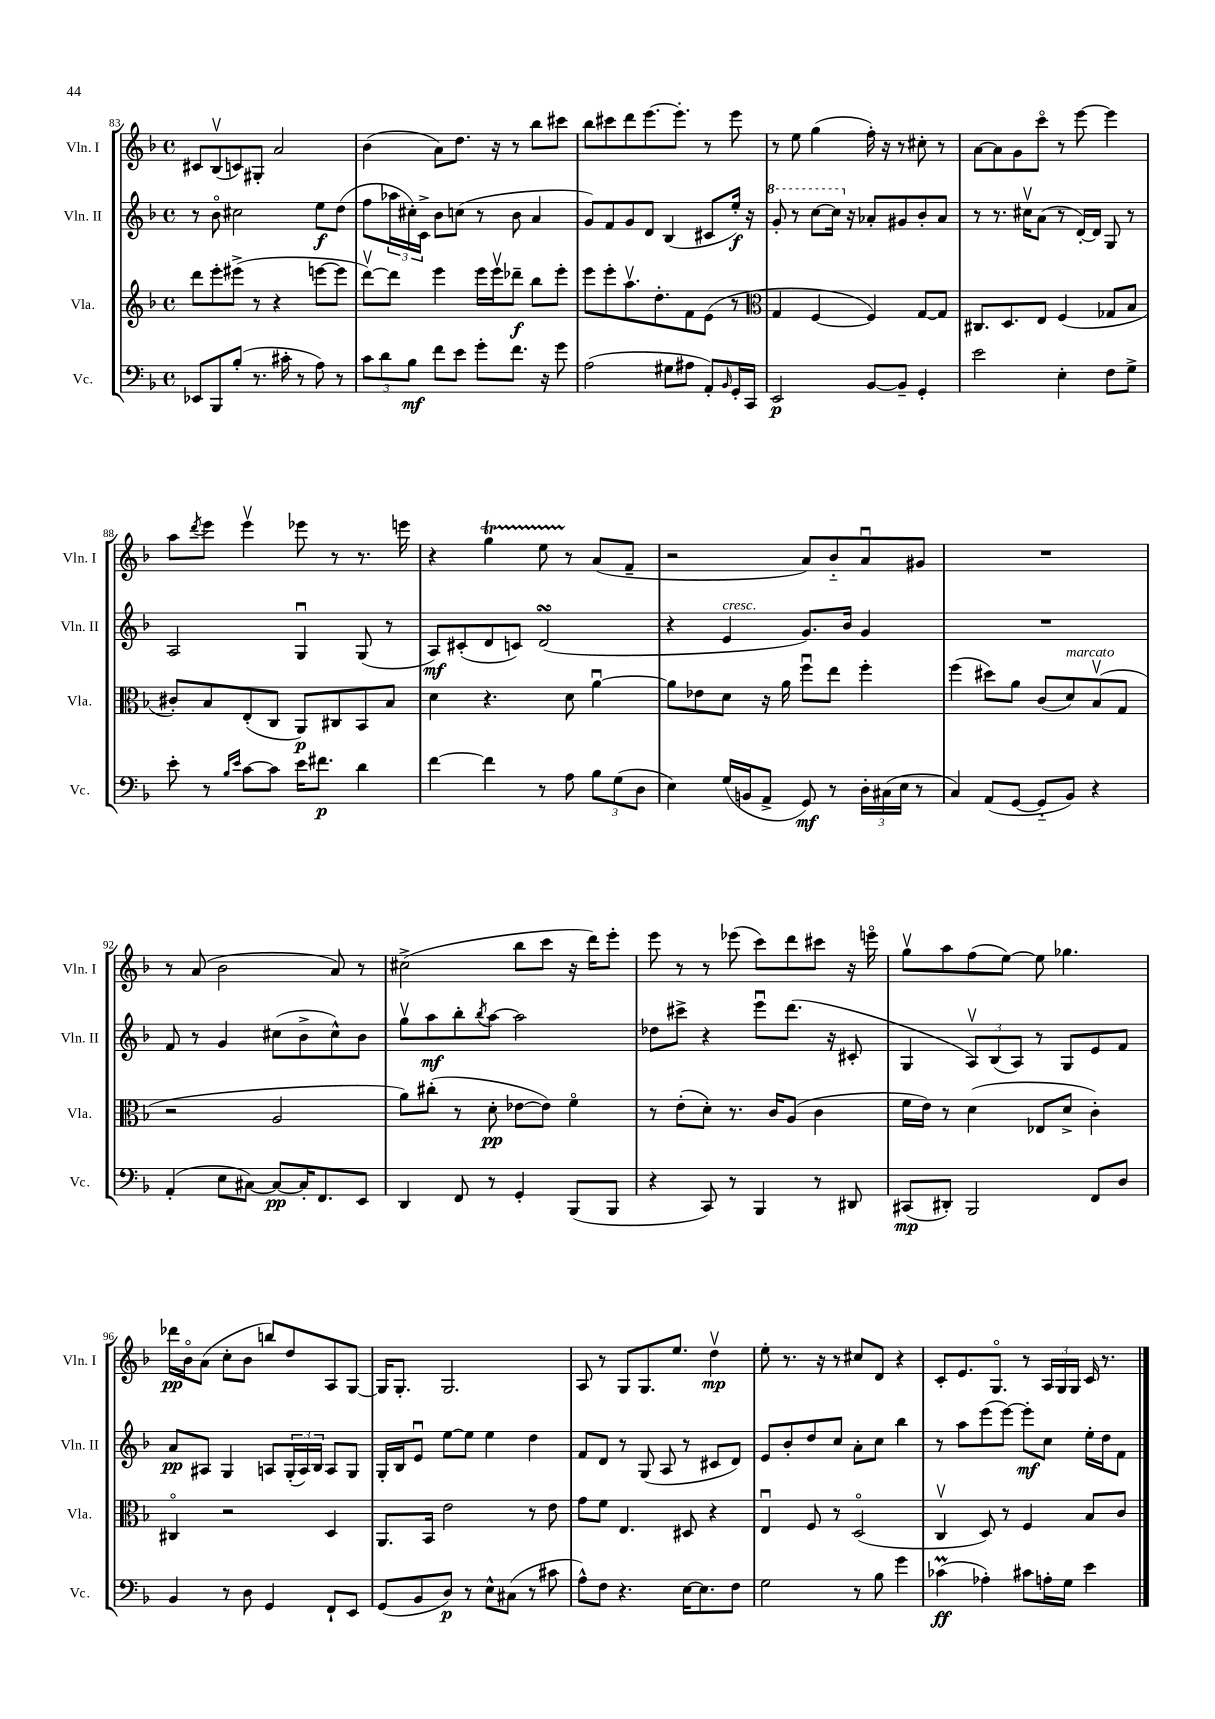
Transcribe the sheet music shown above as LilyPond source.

<<
\new StaffGroup <<
\new Staff = "s0" \with { instrumentName = "Vln. I" shortInstrumentName = "Vln. I" } {
    \clef treble \key f \major \defaultTimeSignature \time 4/4
    cis'8 bes8\upbow( c'8) gis8-. a'2 |
    bes'4( a'8) d''8. r16 r8 bes''8 cis'''8 |
    bes''8 cis'''8 d'''8 e'''8.~ e'''8.-. r8 e'''8 |
    r8 e''8 g''4( f''16-.) r16 r8 cis''8-. r8 |
    a'8~ a'8 g'8 c'''8\flageolet r8 e'''8~ e'''4 |
    a''8 \acciaccatura { d'''8 } e'''8 e'''4\upbow ees'''8 r8 r8. e'''16 |
    r4 g''4\startTrillSpan e''8 r8\stopTrillSpan a'8( f'8-- |
    r2 a'8) bes'8-_ a'8\downbow gis'8 |
    R1 |
    r8 a'8( bes'2 a'8) r8 |
    cis''2->( bes''8 c'''8 r16 d'''16) e'''8-. |
    e'''8 r8 r8 ees'''8( c'''8) d'''8 cis'''8 r16 e'''16\flageolet |
    g''8\upbow a''8 f''8( e''8~) e''8 ges''4. |
    des'''16\pp bes'16\flageolet a'8( c''8-. bes'8 b''8) d''8 a8 g8~ |
    g16 g8.-. g2. |
    a8 r8 g8 g8. e''8. d''4\upbow\mp |
    e''8-. r8. r16 r8 cis''8 d'8 r4 |
    c'8-. e'8. g8.\flageolet r8 \tuplet 3/2 { a16 g16 g16 } c'16 r8. \bar "|." |
}
\new Staff = "s1" \with { instrumentName = "Vln. II" shortInstrumentName = "Vln. II" } {
    \clef treble \key f \major \defaultTimeSignature \time 4/4
    r8 bes'8\flageolet cis''2 e''8\f d''8( |
    f''8 \tuplet 3/2 { aes''16 cis''16-.) c'16-> } bes'8 c''8( r8 bes'8 a'4 |
    g'8) f'8 g'8 d'8 bes4( cis'8 e''16-.\f) r16 |
    \ottava #1 g''8-. r8 c'''8~ c'''16 \ottava #0 r16 aes'8-. gis'8 bes'8-. aes'8 |
    r8 r8. cis''16\upbow a'8( r8 d'16~-.) d'16 g8 r8 |
    a2 g4\downbow g8( r8 |
    a8\mf) cis'8-.( d'8 c'8) d'2\turn( |
    r4 e'4^\markup { \italic "cresc." } g'8.) bes'16 g'4 |
    R1 |
    f'8 r8 g'4 cis''8( bes'8-> cis''8-^) bes'8 |
    g''8\upbow a''8\mf bes''8-. \acciaccatura { bes''8 } a''8~ a''2 |
    des''8 cis'''8-> r4 e'''8\downbow d'''8.( r16 cis'8-. |
    g4 \tuplet 3/2 { a8\upbow) bes8( a8) } r8 g8 e'8 f'8 |
    a'8\pp ais8 g4 a8 \tuplet 3/2 { g16-.( a16) bes16 } a8 g8 |
    g16-. bes16 e'8\downbow e''8~ e''8 e''4 d''4 |
    f'8 d'8 r8 g8( a8 r8 cis'8 d'8) |
    e'8 bes'8-. d''8 c''8 a'8-. c''8 bes''4 |
    r8 a''8 e'''8( e'''8~) e'''8-.\mf c''8 e''16-. d''16 f'8 \bar "|." |
}
\new Staff = "s2" \with { instrumentName = "Vla." shortInstrumentName = "Vla." } {
    \clef treble \key f \major \defaultTimeSignature \time 4/4
    d'''8 e'''8-. eis'''8->( r8 r4 e'''8~ e'''8 |
    d'''8~\upbow) d'''8 e'''4 e'''16 e'''16\upbow des'''8--\f bes''8 e'''8-. |
    e'''8 e'''8-. a''8.\upbow d''8.-. f'8 e'8( r8 |
    \clef alto g4 f4~ f4) g8~ g8 |
    cis8. d8. e8 f4( ges8 bes8 |
    cis'8-.) bes8 e8-.( c8 a,8\p) cis8 bes,8 bes8 |
    d'4 r4. d'8 a'4~\downbow |
    a'8 ees'8 d'8 r16 a'16 f''8\downbow e''8 f''4-. |
    f''4( dis''8) a'8 c'8( d'8^\markup { \italic "marcato" }) bes8\upbow( g8 |
    r2 a2 |
    a'8) cis''8-.( r8 d'8-.\pp ees'8~ ees'8) f'4\flageolet |
    r8 e'8-.( d'8-.) r8. c'16 a8( c'4 |
    f'16 e'16) r8 d'4( ees8 d'8-> c'4-.) |
    cis4\flageolet r2 d4 |
    a,8. bes,16 e'2 r8 e'8 |
    g'8 f'8 e4. dis8 r4 |
    e4\downbow f8 r8 d2\flageolet( |
    c4\upbow d8) r8 f4 bes8 c'8 \bar "|." |
}
\new Staff = "s3" \with { instrumentName = "Vc." shortInstrumentName = "Vc." } {
    \clef bass \key f \major \defaultTimeSignature \time 4/4
    ees,8 bes,,8 bes8-.( r8. cis'16-. r8 a8) r8 |
    \tuplet 3/2 { c'8 d'8 bes8\mf } f'8 e'8 g'8-. f'8. r16 g'8 |
    a2( gis8 ais8 a,8-.) \grace { bes,16 } g,16-. c,16 |
    e,2\p bes,8~ bes,8-- g,4-. |
    e'2 e4-. f8 g8-> |
    e'8-. r8 \grace { bes16 e'16 } c'8~ c'8 e'16 fis'8.\p d'4 |
    f'4~ f'4 r8 a8 \tuplet 3/2 { bes8 g8( d8 } |
    e4) g16( b,16 a,8-> g,8\mf) r8 \tuplet 3/2 { d16-. cis16( e16 } r8 |
    c4) a,8( g,8~ g,8-_ bes,8) r4 |
    a,4-.( e8 cis8~) cis8~\pp cis16-. f,8. e,8 |
    d,4 f,8 r8 g,4-. bes,,8( bes,,8 |
    r4 c,8) r8 bes,,4 r8 dis,8 |
    cis,8\mp( dis,8-.) bes,,2 f,8 d8 |
    bes,4 r8 d8 g,4 f,8-! e,8 |
    g,8( bes,8 d8\p) r8 e8-^ cis8( r8 cis'8 |
    a8-^) f8 r4. e16~ e8. f8 |
    g2 r8 bes8 g'4 |
    ces'4\prall\ff( aes4-.) cis'8 a16-. g16 e'4 \bar "|." |
}
>>
>>
\layout { \context { \Score currentBarNumber = #83 } }
